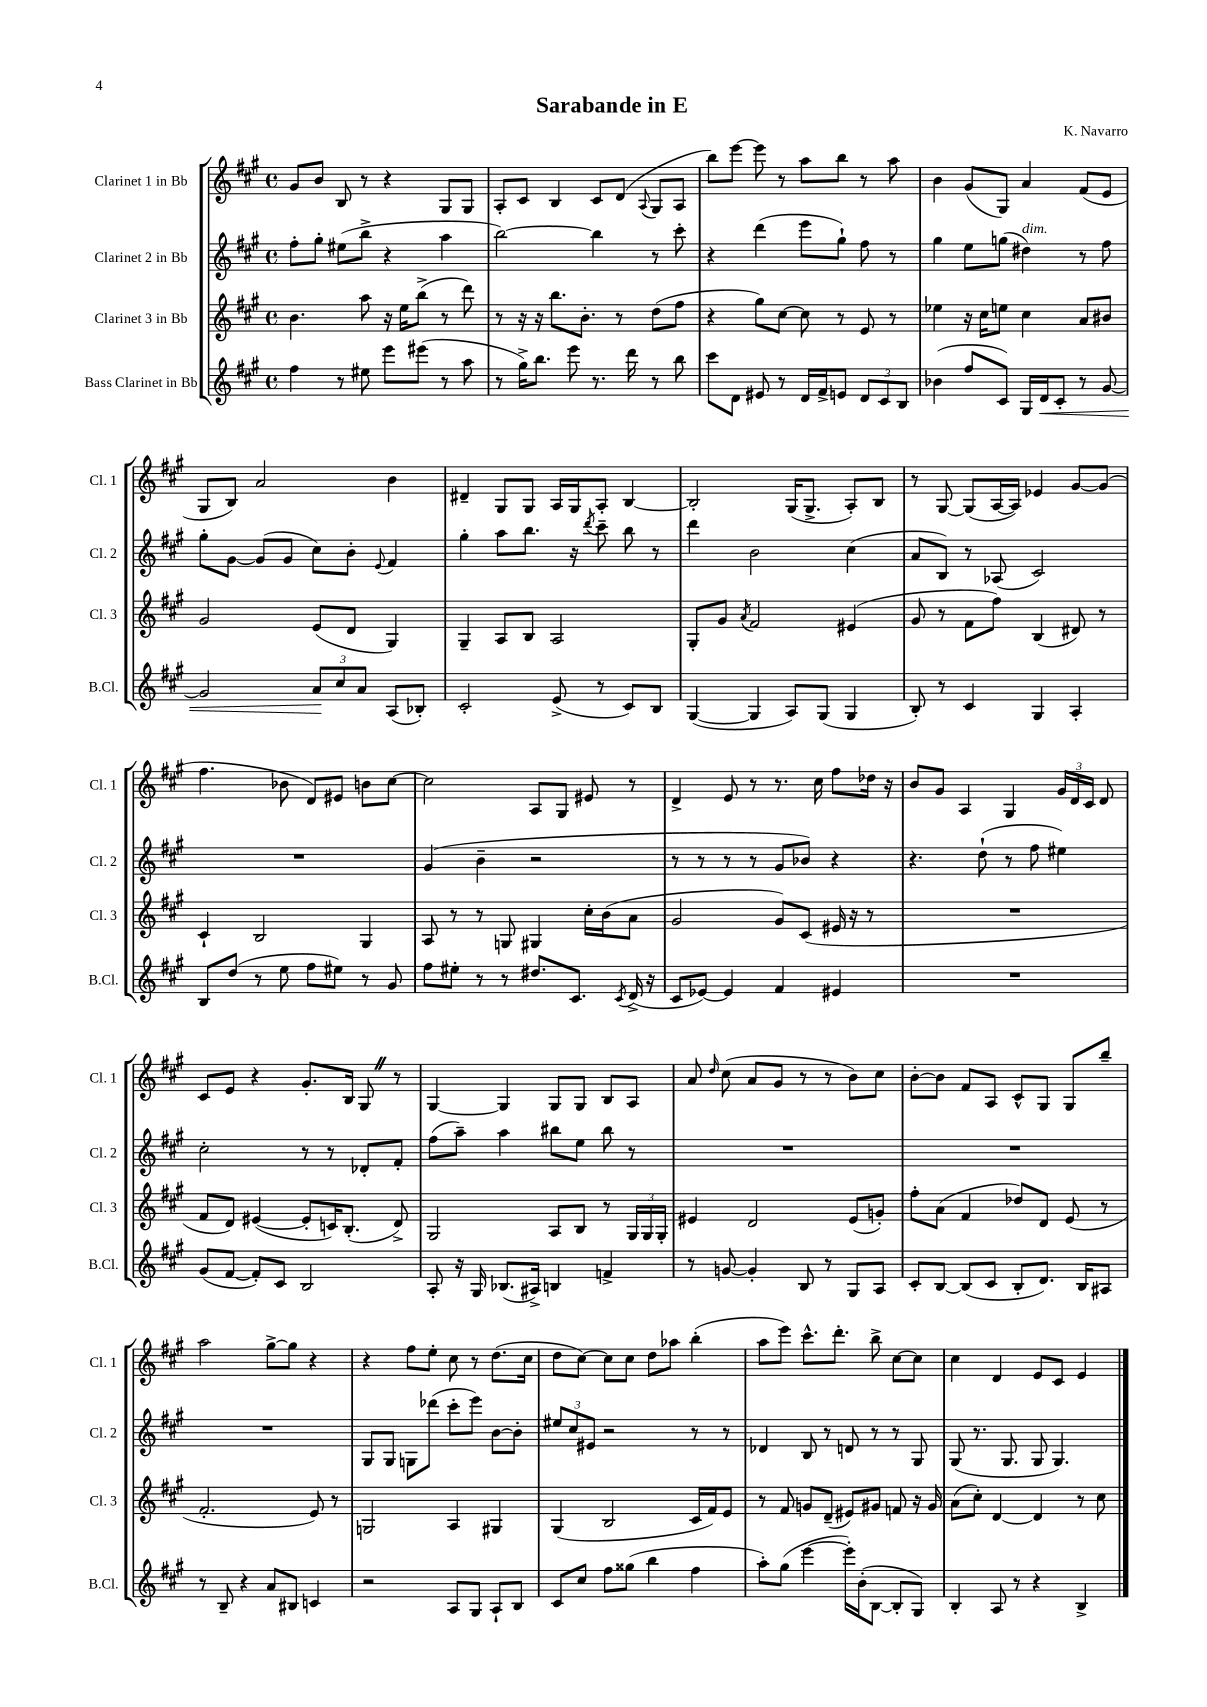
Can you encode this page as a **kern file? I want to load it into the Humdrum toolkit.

**kern	**kern	**kern	**kern
*staff4	*staff3	*staff2	*staff1
*clefG2	*clefG2	*clefG2	*clefG2
*k[f#c#g#]	*k[f#c#g#]	*k[f#c#g#]	*k[f#c#g#]
*M4/4	*M4/4	*M4/4	*M4/4
*met(c)	*met(c)	*met(c)	*met(c)
4ff#	4.b	8ff#'	8g#
.	.	8gg#'	8b
8r	.	(8ee#	8B
8ee#	8aa	8bb^	8r
8eee	16r	4r	4r
.	16ee	.	.
(8eee#	(8bb^	.	.
8r	8r	4aa	8G#
8aa	8ddd)	.	8G#
=	=	=	=
8r	8r	[2bb)	8A'
16gg#^)	16r	.	8c#
8.bb	16r	.	.
.	8.bb	.	4B
8eee	.	.	.
.	8.b'	.	.
8.r	.	4bb]	8c#
.	8r	.	(8d
16ddd	.	.	.
.	.	.	8qqA
8r	(8dd	8r	8G#
8bb	8ff#	8ccc#'	8A
=	=	=	=
8ccc#	4r	4r	8bb)
8d	.	.	[8eee
8e#	8gg#)	(4ddd	8eee]
8r	[8cc#	.	8r
16d	8cc#]	8eee	8aa
16f#^	.	.	.
8e	8r	8gg#`)	8bb
12d	8e	8ff#	8r
12c#	.	.	.
.	8r	8r	8aa
12B	.	.	.
=	=	=	=
(4b-	4ee-	4gg#	4b
8ff#	16r	8ee	(8g#
.	16cc#	.	.
8c#)	8ee	(8gg	8G#)
16G#	4cc#	4dd#)	4a
16d	.	.	.
8c#'	.	.	.
8r	8a	8r	(8f#
[8g#	8b#	8ff#	8e
=	=	=	=
2g#]	2g#	8gg#'	8G#
.	.	[8g#	8B)
.	.	(8g#]	2a
.	.	8g#	.
12a	(8e	8cc#)	.
12cc#	.	.	.
.	8d	8b'	.
12a	.	.	.
.	.	8qqe	.
(8A	4G#)	4f#	4b
8B-')	.	.	.
=	=	=	=
2c#'	4G#~	4gg#'	4d#~
.	8A	8aa	8G#
.	8B	8.bb	8G#
(8e^	2A	.	16A
.	.	16r	16G#
.	.	8qddd	.
8r	.	8ccc#~	8A'
8c#)	.	8bb	[4B
8B	.	8r	.
=	=	=	=
([4G#	8G#'	4ddd	2B']
.	8g#	.	.
.	8qa	.	.
4G#]	2f#	2b	.
8A)	.	.	(16G#
.	.	.	8.G#^
(8G#	.	.	.
4G#	(4e#	(4cc#	8A')
.	.	.	8B
=	=	=	=
8B')	8g#	8a	8r
8r	8r	8B)	[8G#
4c#	8f#	8r	(8G#]
.	8ff#)	(8A-	[16A
.	.	.	16A])
4G#	(4B	2c#)	4e-
4A'	8d#)	.	[8g#
.	8r	.	(8g#]
=	=	=	=
8B	4c#`	1r	4.ff#
(8dd	.	.	.
8r	2B	.	.
8ee	.	.	8b-
8ff#	.	.	8d)
8ee#)	.	.	8e#
8r	4G#	.	8b
8g#	.	.	[8cc#
=	=	=	=
8ff#	8A	(4g#	2cc#]
8ee#'	8r	.	.
8r	8r	4b~	.
8r	8G	.	.
8.dd#	4G#	2r	8A
.	.	.	8G#
8.c#	.	.	.
.	16cc#'	.	8e#
.	(16b	.	.
8qc#	.	.	.
(16d^	8a	.	8r
16r	.	.	.
=	=	=	=
8c#	2g#	8r	4d^
[8e-)	.	8r	.
4e-]	.	8r	8e
.	.	8r	8r
4f#	8g#)	8g#	8.r
.	(8c#	8b-)	.
.	.	.	16cc#
4e#	16e#	4r	8ff#
.	16r	.	.
.	8r	.	16dd-
.	.	.	16r
=	=	=	=
1r	1r	4.r	8b
.	.	.	8g#
.	.	.	4A
.	.	(8dd`	.
.	.	8r	4G#
.	.	8ff#	.
.	.	4ee#)	24g#
.	.	.	24d
.	.	.	24c#
.	.	.	8d
=	=	=	=
(8g#	8f#	2cc#'	8c#
[8f#	8d)	.	8e
8f#'])	([4e#	.	4r
8c#	.	.	.
2B	8e#']	8r	8.g#'
.	16c)	8r	.
.	(8.B'	.	16B
.	.	8d-'	8G#
.	8d^)	8f#'	8r
=	=	=	=
8A'	2G#	(8ff#	[4G#
16r	.	8aa~)	.
16G#	.	.	.
(8.B-	.	4aa	4G#]
16A#^)	.	.	.
4B	8A	8bb#	8G#
.	8B	8ee	8G#
4f^	8r	8bb#	8B
.	24G#	8r	8A
.	24G#	.	.
.	24G#'	.	.
=	=	=	=
8r	4e#	1r	8a
.	.	.	16qqdd
[8g	.	.	(8cc#
4g']	2d	.	8a
.	.	.	8g#
8B	.	.	8r
8r	.	.	8r
8G#	(8e#	.	8b)
8A	8g')	.	8cc#
=	=	=	=
8c#'	8ff#'	1r	[8b'
[8B	(8a	.	8b]
(8B]	4f#	.	8f#
8c#	.	.	8A
8B'	8dd-)	.	8c#^^
8.d)	8d	.	8G#
.	(8e	.	8G#
16B	.	.	.
8A#	8r	.	8bb~
=	=	=	=
8r	2.f#'	1r	2aa
8B~	.	.	.
4r	.	.	.
8a	.	.	[8gg#^
8B#	.	.	8gg#]
4c	8e)	.	4r
.	8r	.	.
=	=	=	=
2r	2G	8G#	4r
.	.	8G#	.
.	.	8G	8ff#
.	.	(8ddd-	8ee'
8A	4A	8ccc#'	8cc#
8G#	.	8eee)	8r
8A`	4G#	[8b	(8.dd
8B	.	8b']	.
.	.	.	16cc#
=	=	=	=
8c#	(4G#	12ee#	8dd
.	.	12cc#	.
8cc#	.	.	[8cc#)
.	.	12e#	.
8ff#	2B	2r	8cc#]
(8gg##	.	.	8cc#
4bb	.	.	8dd
.	.	.	8aa-
4ff#	16c#	8r	(4bb'
.	16f#)	.	.
.	8e	8r	.
=	=	=	=
8aa')	8r	4d-	8aa
(8gg#	8f#	.	8eee)
[4eee	8g	8B	8.ccc#^^
.	(8d~	8r	.
.	.	.	8.ddd'
16eee'])	8e#)	8d	.
(16b'	.	.	.
[8B	8g#	8r	8bb^
8B']	8f	8r	[8cc#
8G#)	16r	8G#	8cc#]
.	16g#	.	.
=	=	=	=
4B'	(8a	(8G#	4cc#
.	8cc#')	8.r	.
8A	[4d	.	4d
.	.	8.G#	.
8r	.	.	.
4r	4d]	8G#	8e
.	.	4.G#)	8c#
4B^	8r	.	4e
.	8cc#	.	.
==	==	==	==
*-	*-	*-	*-
